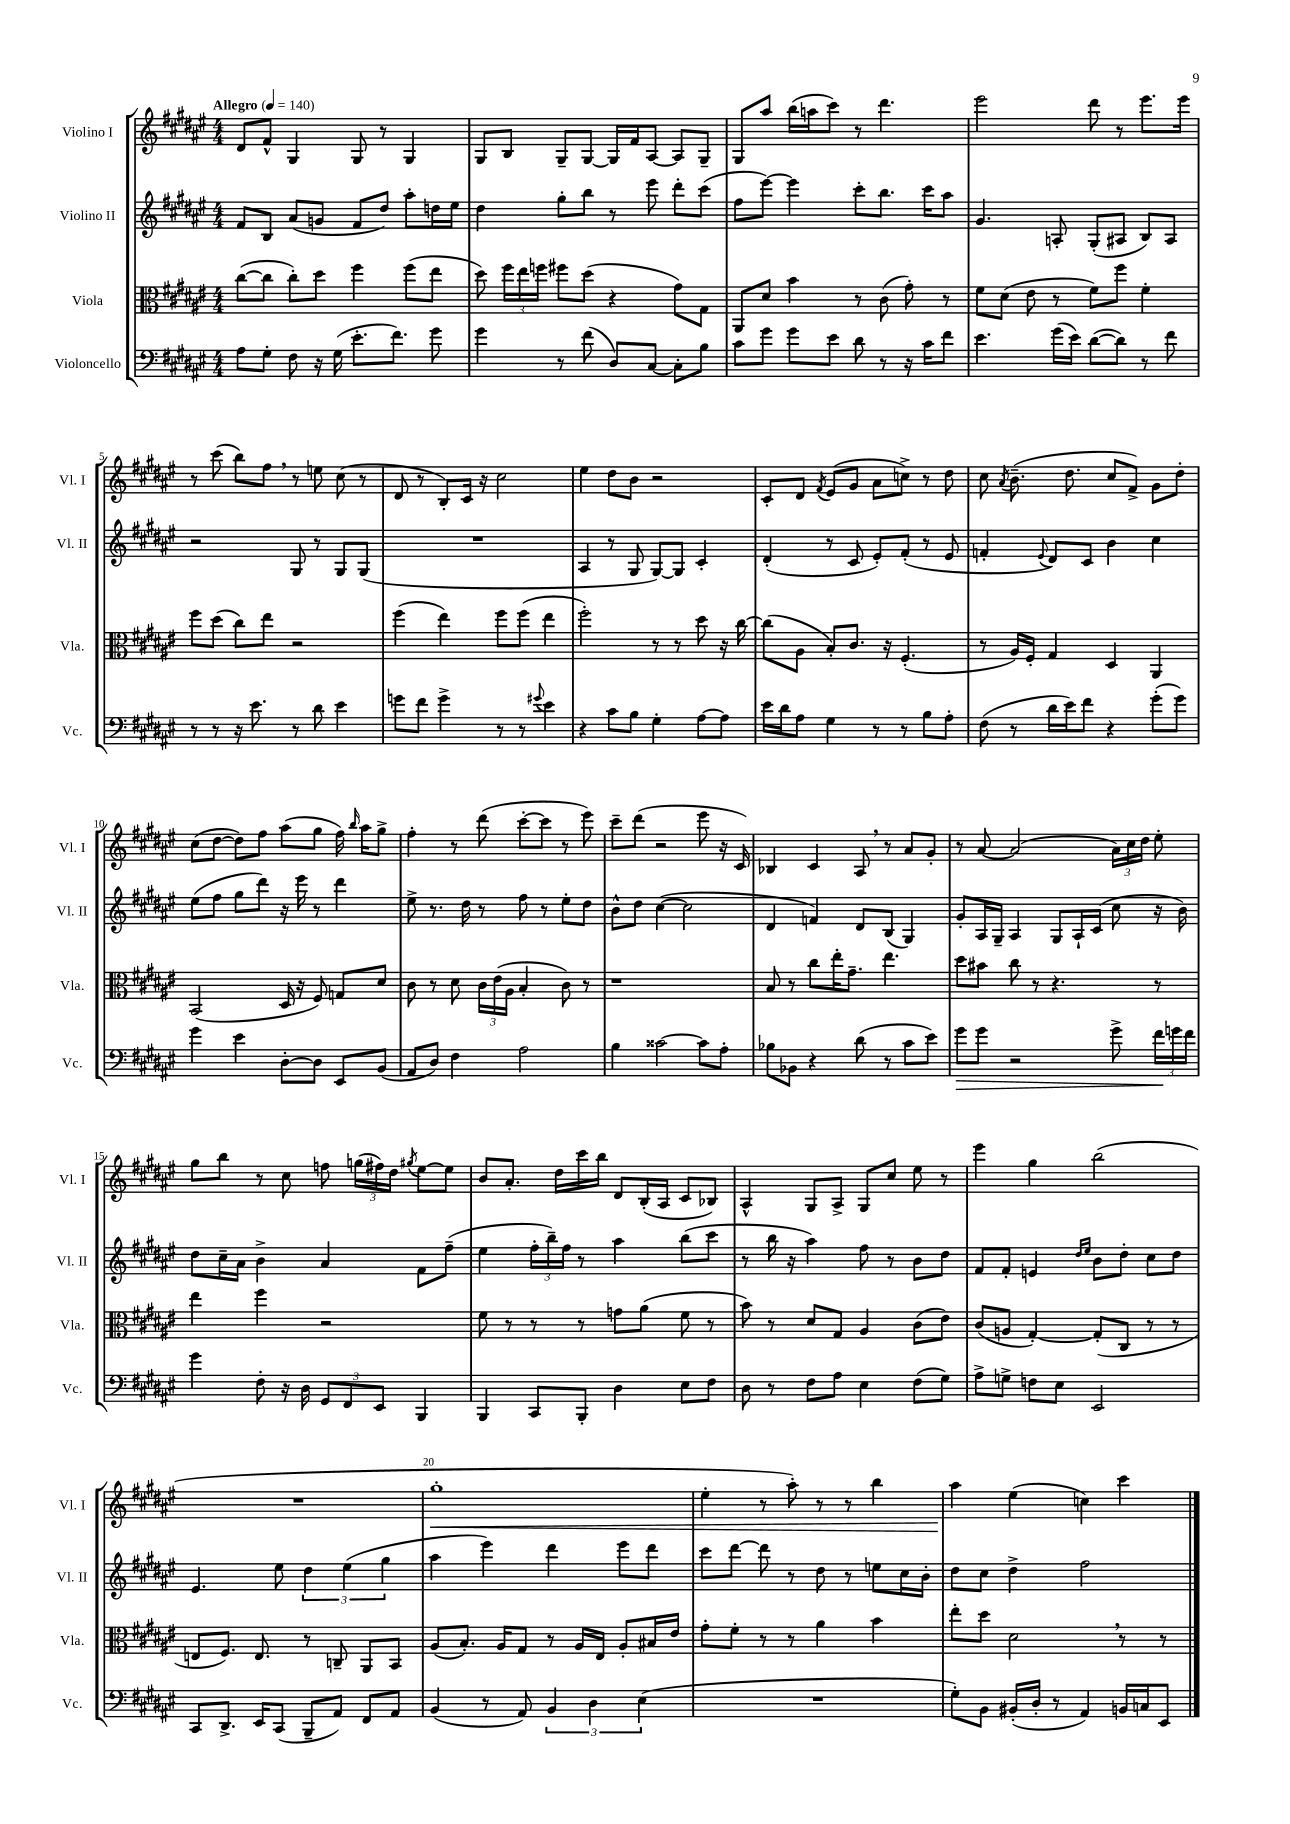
<<
\new StaffGroup <<
\new Staff = "s0" \with { instrumentName = "Violino I" shortInstrumentName = "Vl. I" } {
    \clef treble \key fis \major \numericTimeSignature \time 4/4 \tempo "Allegro" 4 = 140
    \autoBeamOff dis'8[ fis'8]-^ gis4 gis8 r8 gis4 |
    gis8[ b8] gis8[-- gis8]~ gis16[ fis'16 ais8]~ ais8[ gis8]-- |
    gis8[ ais''8] b''16[( a''16 cis'''8]) r8 dis'''4. |
    eis'''2 dis'''8 r8 eis'''8.[ eis'''16] |
    r8 cis'''8( b''8[) fis''8] \breathe r8 e''8 cis''8( r8 |
    dis'8 r8 b8[-.) cis'16] r16 cis''2 |
    eis''4 dis''8[ b'8] r2 |
    cis'8[-. dis'8] \acciaccatura { fis'8 } eis'8[( gis'8] ais'8[ c''8]->) r8 dis''8 |
    cis''8 \acciaccatura { ais'8 } b'8.--( dis''8. cis''8[ fis'8]->) gis'8[ dis''8]-. |
    cis''8[( dis''8]~ dis''8[) fis''8] ais''8[( gis''8] fis''16) \grace { b''16 } ais''16[ gis''8]-> |
    fis''4-. r8 dis'''8( cis'''8[~-. cis'''8] r8 eis'''8) |
    cis'''8[-- dis'''8]( r2 eis'''8 r16 cis'16) |
    bes4 cis'4 ais8 \breathe r8 ais'8[ gis'8]-. |
    r8 ais'8~ ais'2( \tuplet 3/2 { ais'16[) cis''16 dis''16] } eis''8-. |
    gis''8[ b''8] r8 cis''8 f''8 \tuplet 3/2 { g''16[( fis''16) dis''16] } \acciaccatura { gis''8 } eis''8[~ eis''8] |
    b'8[ ais'8.]-. dis''16[ cis'''16 b''16] dis'8[ b16-.( ais16] cis'8[ bes8]) |
    ais4-^ gis8[ ais8]-> gis8[ cis''8] eis''8 r8 |
    eis'''4 gis''4 b''2( |
    R1 |
    gis''1-.\< |
    eis''4-. r8 ais''8-.) r8 r8 b''4 |
    ais''4\! eis''4( c''4) cis'''4 \bar "|." |
}
\new Staff = "s1" \with { instrumentName = "Violino II" shortInstrumentName = "Vl. II" } {
    \clef treble \key fis \major \numericTimeSignature \time 4/4
    \autoBeamOff fis'8[ b8] ais'8[( g'8] fis'8[ dis''8]) ais''8[-. d''16 eis''16] |
    dis''4 gis''8[-. b''8] r8 eis'''8 dis'''8[-. cis'''8]( |
    fis''8[ eis'''8]~) eis'''4 cis'''8[-. b''8.] cis'''16[ ais''8] |
    gis'4. a8-. gis8[-.( ais8] b8[) ais8] |
    r2 gis8 r8 gis8[ gis8]( |
    R1 |
    ais4 r8 gis8 gis8[~) gis8] cis'4-. |
    dis'4-.( r8 cis'8 eis'8[-.) fis'8]-.( r8 eis'8 |
    f'4-. \appoggiatura { eis'8 } dis'8[) cis'8] b'4 cis''4 |
    eis''8[( fis''8] gis''8[ dis'''8]) r16 eis'''16 r8 dis'''4 |
    eis''8-> r8. dis''16 r8 fis''8 r8 eis''8[-. dis''8] |
    b'8[-^ dis''8] cis''4~( cis''2 |
    dis'4 f'4) dis'8[ b8]( gis4) |
    gis'8[-. ais16 gis16]-- ais4 gis8[ ais16-! cis'16]( cis''8 r16 b'16) |
    dis''8[ cis''16-- ais'16] b'4-> ais'4 fis'8[ fis''8]--( |
    eis''4 \tuplet 3/2 { fis''16[-. b''16--) fis''16] } r8 ais''4 b''8[( cis'''8] |
    r8 b''16 r16 ais''4) fis''8 r8 b'8[ dis''8] |
    fis'8[ fis'8]-. e'4 \grace { dis''16[ eis''16] } b'8[ dis''8]-. cis''8[ dis''8] |
    eis'4. eis''8 \tuplet 3/2 { dis''4 eis''4( gis''4 } |
    ais''4 eis'''4) dis'''4 eis'''8[ dis'''8] |
    cis'''8[ dis'''8]~ dis'''8 r8 dis''8 r8 e''8[ cis''16 b'16]-. |
    dis''8[ cis''8] dis''4-> fis''2 \bar "|." |
}
\new Staff = "s2" \with { instrumentName = "Viola" shortInstrumentName = "Vla." } {
    \clef alto \key fis \major \numericTimeSignature \time 4/4
    \autoBeamOff cis''8[~( cis''8] cis''8[-.) dis''8] fis''4 fis''8[( eis''8] |
    dis''8) \tuplet 3/2 { fis''16[ eis''16 f''16] } fis''8[ dis''8]( r4 gis'8[) gis8] |
    ais,8[ dis'8] b'4 r8 cis'8( gis'8-.) r8 |
    fis'8[ dis'8]( eis'8 r8 fis'8[) fis''8] fis'4-. |
    fis''8[ dis''8]( cis''8[) eis''8] r2 |
    fis''4( eis''4) fis''8[ fis''8]( eis''4 |
    fis''2-.) r8 r8 dis''8 r16 cis''16~ |
    cis''8[( ais8] b8[-.) cis'8.] r16 fis4.-.( |
    r8 ais16[) fis16]-. gis4 dis4 ais,4 |
    b,2( dis16 r16 fis8) g8[ dis'8] |
    cis'8 r8 dis'8 \tuplet 3/2 { cis'16[ eis'16( ais16] } b4-. cis'8) r8 |
    r1 |
    b8 r8 cis''8[ eis''16-. gis'8.]-- eis''4. |
    dis''8[ bis'8] cis''8 r8 r4. r8 |
    eis''4 fis''4 r2 |
    fis'8 r8 r8 r8 g'8[ ais'8]( fis'8 r8 |
    b'8) r8 dis'8[ gis8] ais4 cis'8[( eis'8]) |
    cis'8[( a8] gis4~-.) gis8[-.( cis8] r8 r8 |
    e8[ fis8.]) e8. r8 c8-- ais,8[ b,8] |
    ais8[( b8.]-.) ais16[ gis8] r8 ais16[ eis16] ais8[-. bis16 eis'16] |
    gis'8[-. fis'8]-. r8 r8 ais'4 b'4 |
    eis''8[-. dis''8] dis'2 \breathe r8 r8 \bar "|." |
}
\new Staff = "s3" \with { instrumentName = "Violoncello" shortInstrumentName = "Vc." } {
    \clef bass \key fis \major \numericTimeSignature \time 4/4
    \autoBeamOff ais8[ gis8]-. fis8 r16 gis16( eis'8.[-. fis'8.]) gis'8 |
    gis'4 r8 fis'8( dis8[) cis8]~ cis8[-. b8] |
    cis'8[ gis'8] gis'8[ eis'8] dis'8 r8 r16 cis'16[ fis'8] |
    eis'4. gis'16[( eis'16]) dis'8[~( dis'8]) r8 fis'8 |
    r8 r8 r16 eis'8. r8 dis'8 eis'4 |
    g'8[ fis'8] g'4-> r8 r8 \appoggiatura { gis'8 } eis'4 |
    r4 cis'8[ b8] gis4-. ais8[~ ais8] |
    eis'16[ dis'16 ais8] gis4 r8 r8 b8[ ais8]-. |
    fis8( r8 dis'16[ eis'16) fis'8] r4 gis'8[-.( gis'8]) |
    gis'4 eis'4 dis8[~-. dis8] eis,8[ b,8]( |
    ais,8[ dis8]) fis4 ais2 |
    b4 cisis'2~ cisis'8[ ais8]-. |
    bes8[ bes,8] r4 dis'8( r8 cis'8[ eis'8]) |
    gis'8[\> gis'8] r2 gis'8-> \tuplet 3/2 { fis'16[\! g'16 fis'16] } |
    gis'4 fis8-. r16 dis16 \tuplet 3/2 { gis,8[ fis,8 eis,8] } b,,4 |
    b,,4 cis,8[ b,,8]-. dis4 eis8[ fis8] |
    dis8 r8 fis8[ ais8] eis4 fis8[( gis8]) |
    ais8[-> g8]-> f8[ eis8] eis,2 |
    cis,8[ dis,8.]-> eis,16[ cis,8]( b,,8[-- ais,8]) fis,8[ ais,8] |
    b,4( r8 ais,8) \tuplet 3/2 { b,4 dis4 eis4( } |
    R1 |
    gis8[-.) b,8] bis,16[-.( dis16]-. r8 ais,4) b,16[ c16 eis,8] \bar "|." |
}
>>
>>
\layout { \context { \Score \override BarNumber.break-visibility = ##(#f #t #t) barNumberVisibility = #(every-nth-bar-number-visible 5) } }
